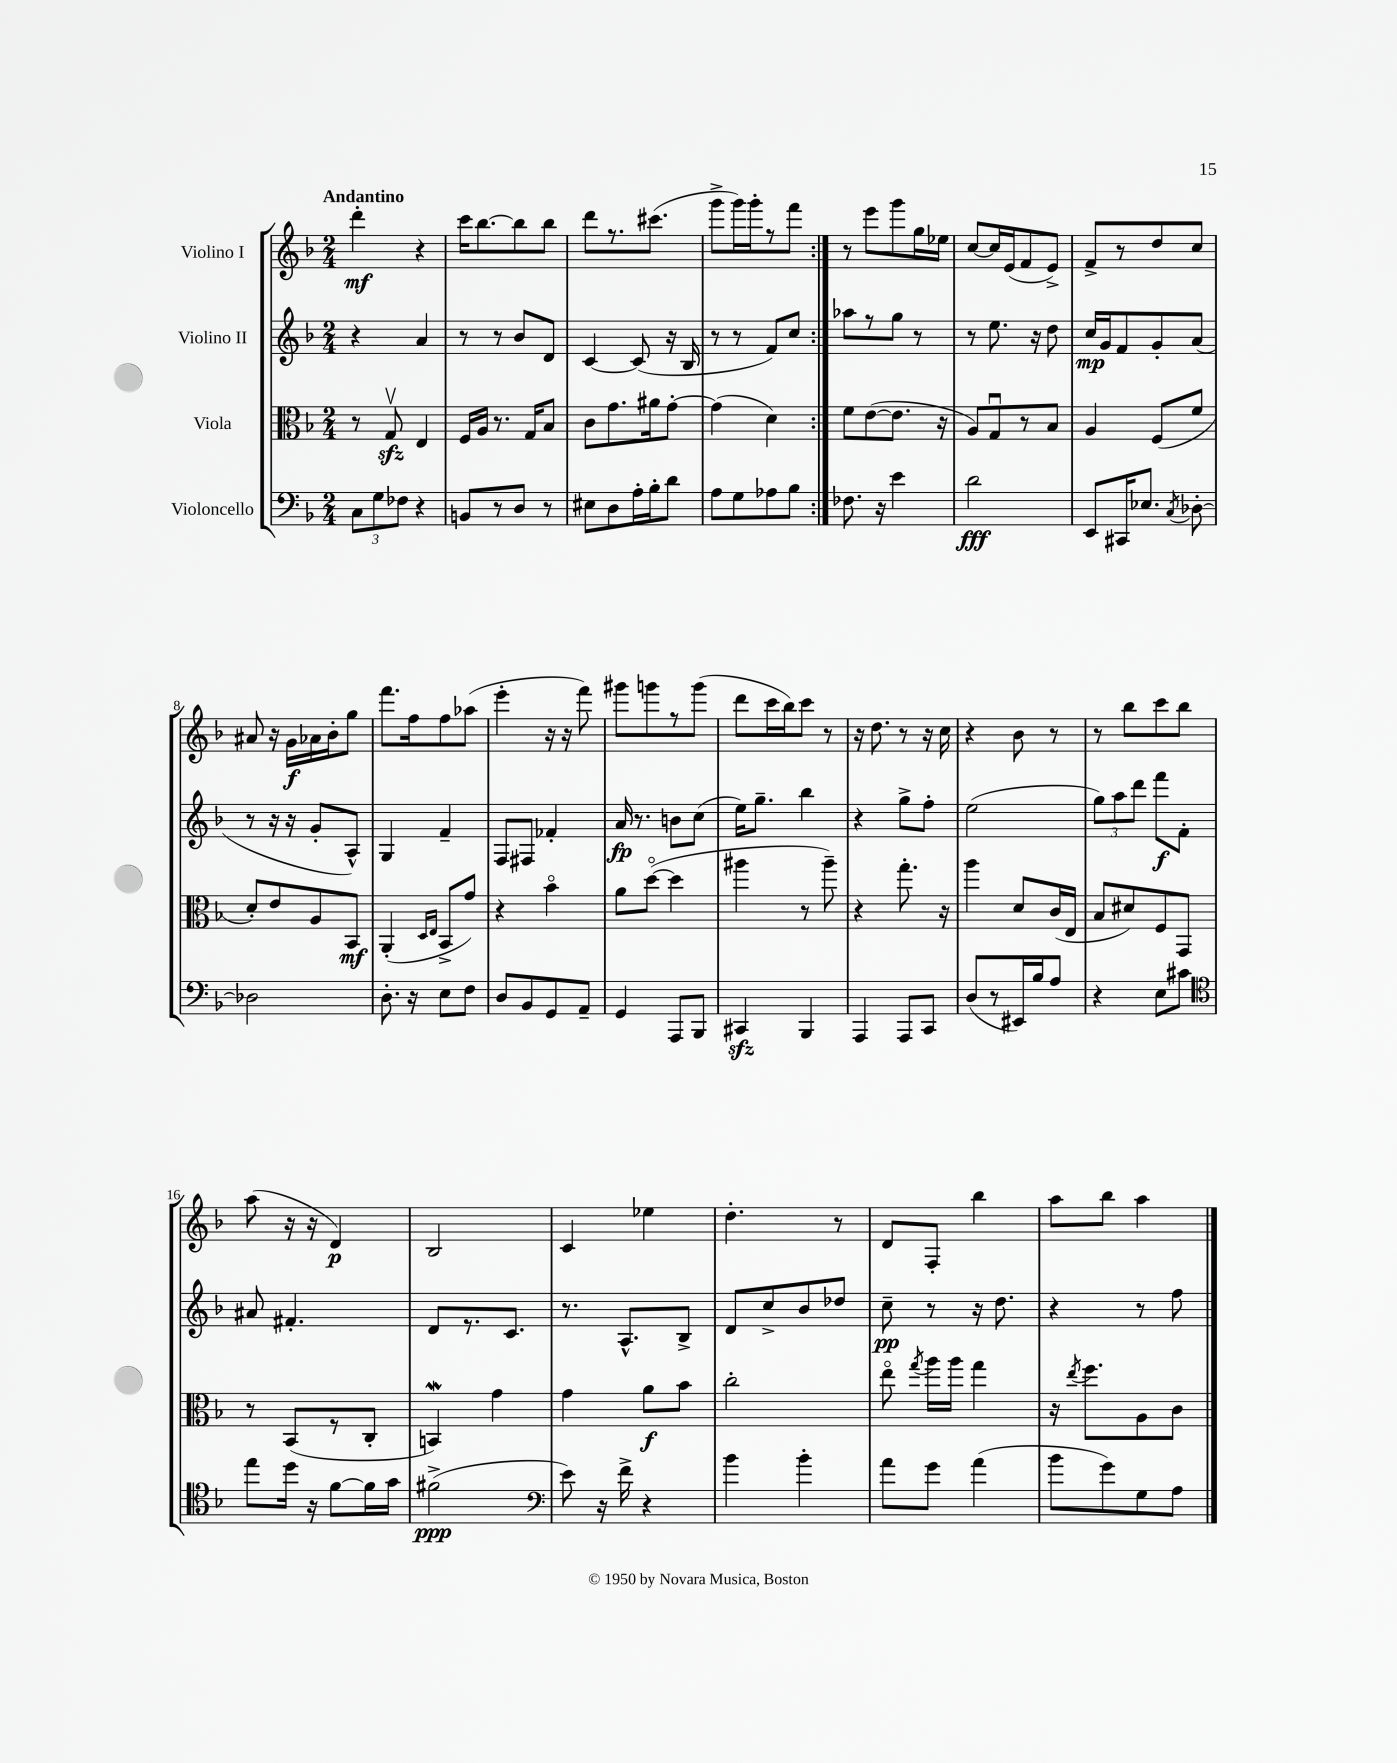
<<
\new StaffGroup <<
\new Staff = "s0" \with { instrumentName = "Violino I" } {
    \clef treble \key f \major \numericTimeSignature \time 2/4 \tempo "Andantino"
    \autoBeamOff \repeat volta 2 { d'''4-.\mf r4 |
    c'''16[ bes''8.~ bes''8 bes''8] |
    d'''8[ r8. cis'''8.]( |
    g'''8[-> g'''16) g'''16-. r8 f'''8] | }
    r8 e'''8[ g'''8 g''16 ees''16] |
    c''8[~ c''16 e'16( f'8 e'8]->) |
    f'8[-> r8 d''8 c''8] |
    ais'8 r16 g'16[\f aes'16 bes'16-. g''8] |
    f'''8.[ f''16 f''8 aes''8]( |
    e'''4-. r16 r16 f'''8) |
    gis'''8[ g'''8 r8 g'''8]( |
    d'''8[ c'''16 bes''16) c'''8] r8 |
    r16 d''8. r8 r16 c''16 |
    r4 bes'8 r8 |
    r8 bes''8[ c'''8 bes''8] |
    a''8( r16 r16 d'4\p) |
    bes2 |
    c'4 ees''4 |
    d''4.-. r8 |
    d'8[ f8]-. bes''4 |
    a''8[ bes''8] a''4 \bar "|." |
}
\new Staff = "s1" \with { instrumentName = "Violino II" } {
    \clef treble \key f \major \numericTimeSignature \time 2/4
    \autoBeamOff \repeat volta 2 { r4 a'4 |
    r8 r8 bes'8[ d'8] |
    c'4~ c'8( r16 bes16 |
    r8 r8 f'8[) c''8] | }
    aes''8[ r8 g''8] r8 |
    r8 e''8. r16 d''8 |
    c''16[\mp g'16 f'8 g'8-. a'8]( |
    r8 r16 r16 g'8[-. a8]-^) |
    g4 f'4-- |
    f8[ fis8] fes'4-. |
    a'16\fp r8. b'8[ c''8]( |
    e''16[) g''8.]-- bes''4 |
    r4 g''8[-> f''8]-. |
    e''2( |
    \tuplet 3/2 { g''8[) a''8 d'''8] } f'''8[\f f'8]-. |
    ais'8 fis'4.-. |
    d'8[ r8. c'8.] |
    r8. a8.[-^ bes8]-> |
    d'8[ c''8-> bes'8 des''8] |
    c''8--\pp r8 r16 d''8. |
    r4 r8 f''8 \bar "|." |
}
\new Staff = "s2" \with { instrumentName = "Viola" } {
    \clef alto \key f \major \numericTimeSignature \time 2/4
    \autoBeamOff \repeat volta 2 { r8 g8\upbow\sfz e4 |
    f16[ a16] r8. g16[ bes8] |
    c'8[ g'8. ais'16 g'8]~-. |
    g'4( d'4) | }
    f'8[ e'8~( e'8.] r16 |
    a8[) g8\downbow r8 bes8] |
    a4 f8[( f'8] |
    d'8[-.) e'8 a8 bes,8]\mf |
    a,4-.( \grace { d16[ e16] } bes,8[-> g'8]) |
    r4 bes'4\flageolet |
    a'8[ d''8]~\flageolet( d''4 |
    ais''4 r8 ais''8--) |
    r4 g''8.-. r16 |
    a''4 d'8[ c'16( e16] |
    bes8[ dis'8) f8 g,8] |
    r8 bes,8[( r8 c8]-. |
    b,4\mordent) g'4 |
    g'4 a'8[\f bes'8] |
    c''2-. |
    e''8\flageolet \acciaccatura { g''8 } a''16[ a''16] g''4 |
    r16 \acciaccatura { e''8 } f''8.[ a8 c'8] \bar "|." |
}
\new Staff = "s3" \with { instrumentName = "Violoncello" } {
    \clef bass \key f \major \numericTimeSignature \time 2/4
    \autoBeamOff \repeat volta 2 { \tuplet 3/2 { c8[ g8 fes8] } r4 |
    b,8[ r8 d8] r8 |
    eis8[ d8 a16-. bes16-. d'8] |
    a8[ g8 aes8 bes8] | }
    fes8. r16 e'4 |
    d'2\fff |
    e,8[ cis,16 ees8.] \acciaccatura { c8 } des8~-. |
    des2 |
    d8.-. r16 e8[ f8] |
    d8[ bes,8 g,8 a,8]-- |
    g,4 a,,8[ bes,,8] |
    cis,4\sfz bes,,4 |
    a,,4 a,,8[ c,8] |
    d8[( r8 eis,16) bes16 a8] |
    r4 e8[ cis'8] |
    \clef tenor e''8[ d''16] r16 f'8[~ f'16 g'16] |
    fis'2->\ppp( |
    \clef bass e'8) r16 f'16-> r4 |
    bes'4 bes'4-. |
    a'8[ g'8] a'4( |
    bes'8[ g'8) g8 a8] \bar "|." |
}
>>
>>
